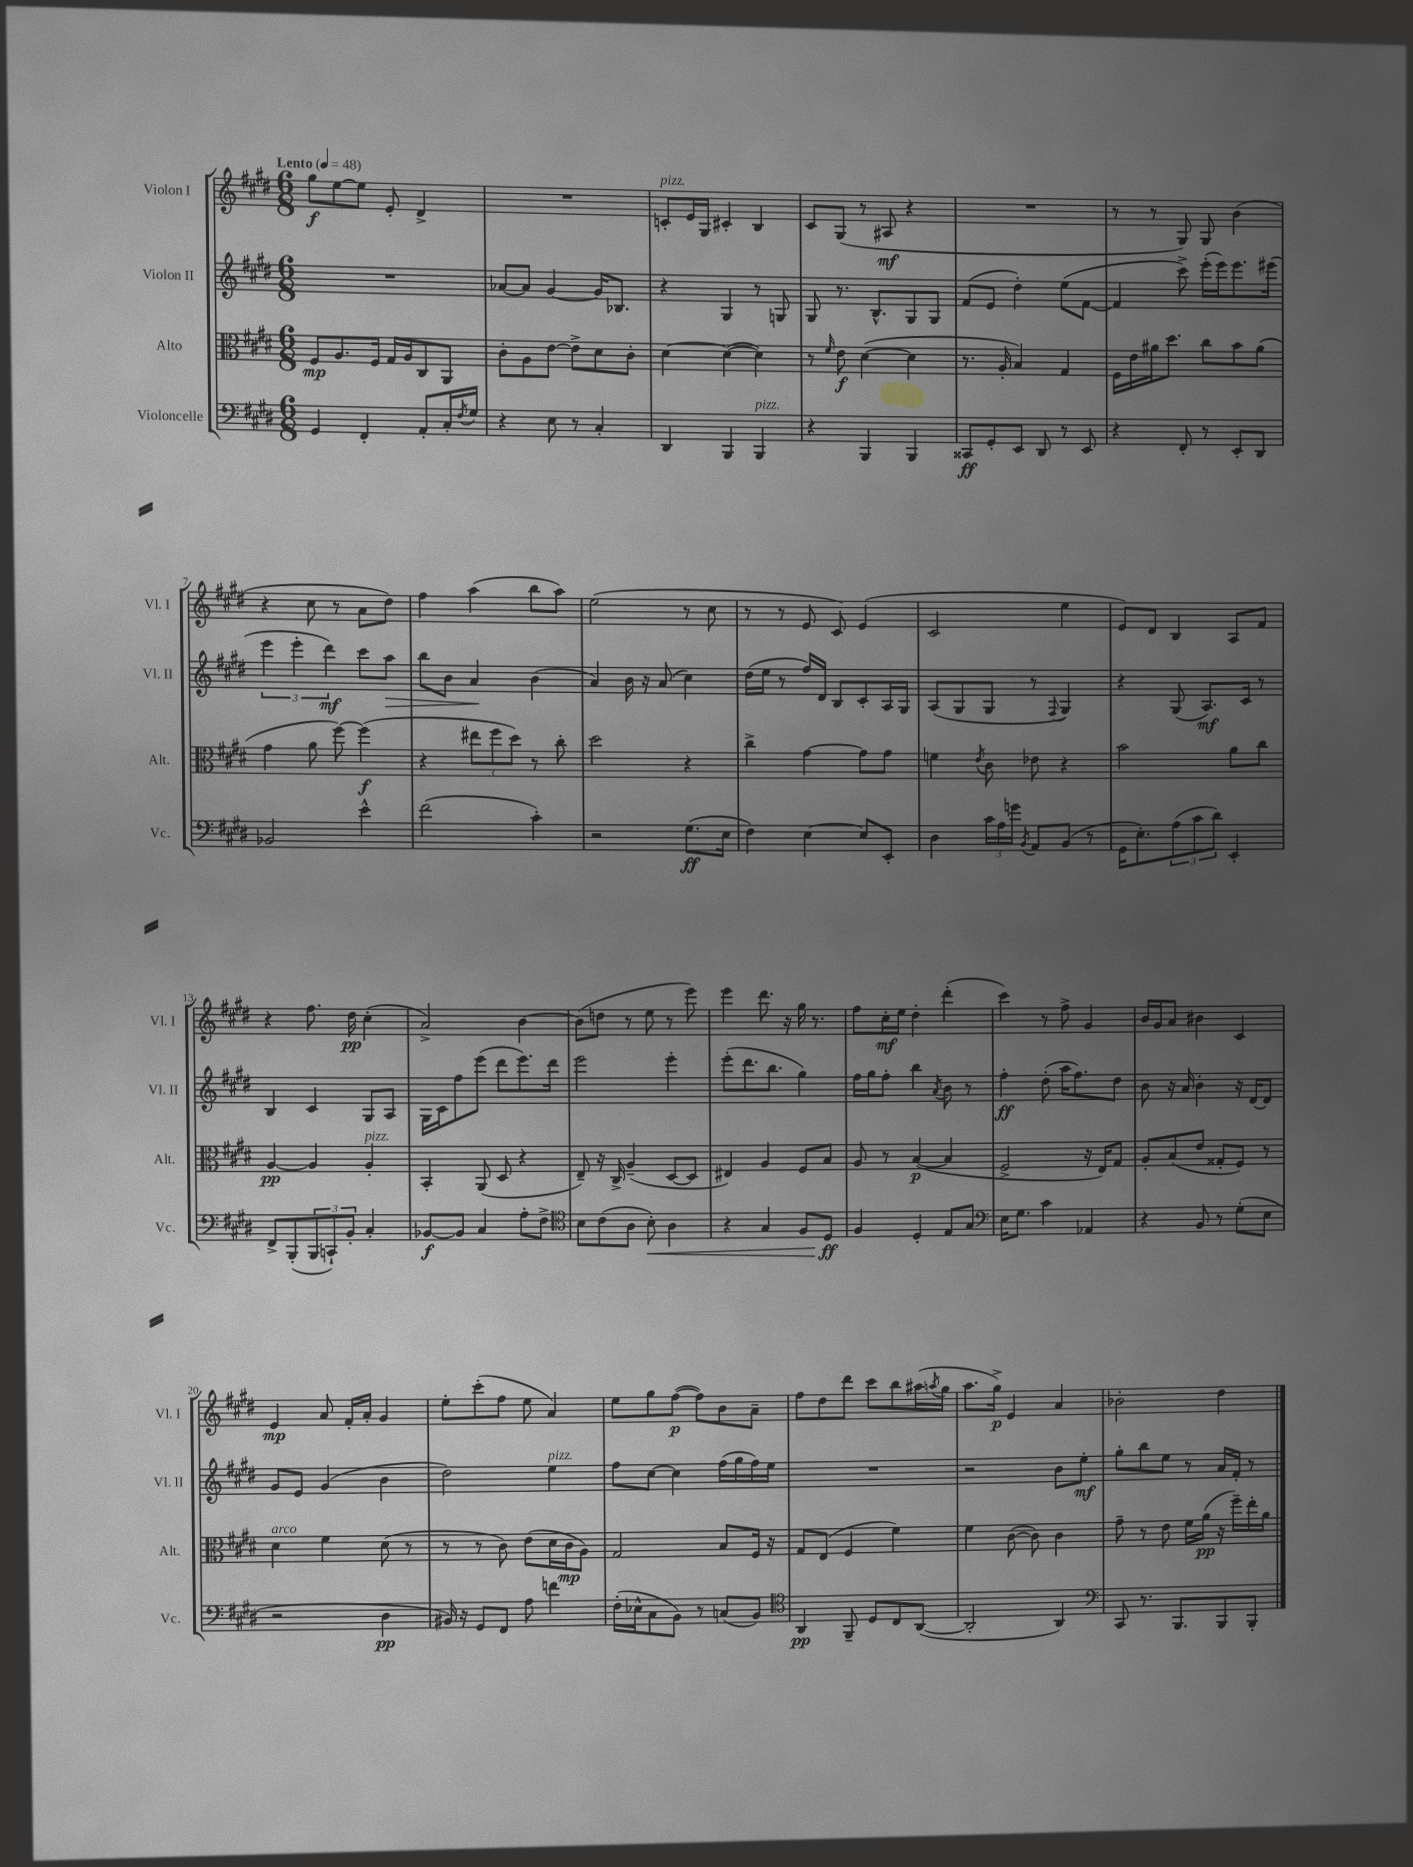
<<
\new StaffGroup <<
\new Staff = "s0" \with { instrumentName = "Violon I" shortInstrumentName = "Vl. I" } {
    \clef treble \key e \major \numericTimeSignature \time 6/8 \tempo "Lento" 4 = 48
    gis''8\f e''8~ e''8 e'8-. dis'4-> |
    R2. |
    c'8-.^\markup { \italic "pizz." } e'16 gis16 cis'4-. b4 |
    cis'8 gis8( r8 ais8\mf r4 |
    R2. |
    r8 r8 gis8) gis8 b'4( |
    r4 cis''8 r8 a'8 dis''8) |
    fis''4 a''4( b''8 a''8) |
    e''2( r8 cis''8 |
    r8 r8 e'8 cis'8) e'4( |
    cis'2 e''4 |
    e'8) dis'8 b4 a8 fis'8 |
    r4 fis''8. dis''16\pp cis''4-.( |
    a'2->) b'4~ |
    b'8( d''8 r8 e''8 r8 e'''8) |
    e'''4 dis'''8. r16 gis''16 r8. |
    fis''8 cis''16-.\mf e''16 dis''4-. dis'''4-.( |
    cis'''4) r8 fis''8-> gis'4 |
    b'16 gis'16 a'8 bis'4 cis'4 |
    e'4\mp a'8 fis'16-. a'16-. gis'4 |
    e''8-. cis'''8-.( fis''8 e''8 a'4) |
    e''8 gis''8 fis''8~\p( fis''8) b'8 a'8-- |
    fis''8 dis''8 dis'''8 cis'''8 b''8 ais''16( \acciaccatura { a''8 } gis''16 |
    a''8. gis''16->\p) e'4 a'4 |
    bes'2-. dis''4 \bar "|." |
}
\new Staff = "s1" \with { instrumentName = "Violon II" shortInstrumentName = "Vl. II" } {
    \clef treble \key e \major \numericTimeSignature \time 6/8
    R2. |
    aes'8~ aes'8 gis'4~ gis'16 bes8. |
    r4 gis4 r8 g8 |
    gis8 r8. b8.-^ gis8 gis8 |
    fis'8( e'8 dis''4-.) e''8( fis'8~ |
    fis'4 cis'''8->) e'''16-.( e'''16) e'''8. eis'''16( |
    \tuplet 3/2 { e'''4 e'''4-. dis'''4\mf) } cis'''8 a''8\> |
    b''8 b'8 a'4\! b'4( |
    a'4) b'16 r16 a'8( cis''4) |
    dis''16( e''16 r8 fis''16) dis'16 b8 cis'8-. a16 gis16 |
    a8( gis8 gis8 r8 \appoggiatura { fis8 } gis4) |
    r4 gis8( a8.\mf) cis'16 r8 |
    b4 cis'4 gis8 a8 |
    gis16 cis'16 fis''8 e'''8( dis'''8 e'''8.) dis'''16 |
    e'''2 e'''4-. |
    e'''8-.( dis'''8. b''8. gis''4) |
    fis''16 gis''16 fis''8-. b''4 \acciaccatura { a'8 } b'8 r8 |
    fis''4-.\ff dis''8-.( a''16 fis''8.) dis''8 |
    b'8 r16 a'16 b'4-. r16 dis'16~ dis'8 |
    gis'8 e'8 gis'4( b'4 |
    dis''2) e''4^\markup { \italic "pizz." } |
    fis''8 cis''8~ cis''4 fis''16( gis''16 fis''16) e''16 |
    R2. |
    r2 b'8 e''8-.\mf |
    gis''8-. b''8 e''8 r8 a'16 fis'16-. r8 \bar "|." |
}
\new Staff = "s2" \with { instrumentName = "Alto" shortInstrumentName = "Alt." } {
    \clef alto \key e \major \numericTimeSignature \time 6/8
    fis8\mp a8. fis16 gis16 a16 cis8 a,8 |
    cis'8-. a8 e'8~ e'8-> dis'8 cis'8-. |
    dis'4~ dis'4~( dis'4) |
    r8 \grace { fis'16 } e'8\f dis'4~( dis'4 |
    r8. a16-. b4) gis4 |
    fis16 e'16 ais'16 dis''8. cis''8 b'8 ais'8( |
    gis'4 a'8 fis''8~) fis''4\f( |
    r4 \tuplet 3/2 { eis''8 fis''8 dis''8) } r8 cis''8-. |
    dis''2 r4 |
    cis''4-> gis'4~ gis'8 gis'8 |
    f'4 \acciaccatura { e'8 } cis'8 ees'8 r4 |
    b'2 a'8 cis''8 |
    a4~\pp a4 a4-.^\markup { \italic "pizz." } |
    b,4-. a,8( dis8 r4 |
    e8--) r16 cis16-> a4--( dis8~ dis8 |
    eis4) a4 fis8 b8 |
    a8 r8 b4~\p( b4 |
    fis2-> r16 e16) gis8 |
    a8-. b8( e'8 gisis8-. fis8) r8 |
    dis'4^\markup { \italic "arco" } fis'4 dis'8( r8 |
    r8 r8 cis'8) e'8( dis'16 cis'16\mp a8) |
    gis2 b8 fis16 r16 |
    gis8 e8( fis4 fis'4) |
    fis'4 cis'8~( cis'8) cis'4 |
    gis'8-- r8 e'8 fis'16 a'16\pp( r16 fis''16--) e''16-. a'16 \bar "|." |
}
\new Staff = "s3" \with { instrumentName = "Violoncelle" shortInstrumentName = "Vc." } {
    \clef bass \key e \major \numericTimeSignature \time 6/8
    gis,4 fis,4-. a,8-. cis16-. \acciaccatura { fis8 } gis16 |
    r4 e8 r8 cis4-. |
    dis,4 b,,4 b,,4^\markup { \italic "pizz." } |
    r4 b,,4 b,,4 |
    cisis,8\ff gis,8-. e,8 dis,8 r8 e,8 |
    r4 fis,8-. r8 e,8-. dis,8 |
    bes,2 e'4-^ |
    fis'2( cis'4-.) |
    r2 gis8.\ff( e16 |
    fis4) e4~ e8 e,8-. |
    dis4 \tuplet 3/2 { cis'16 a16 g'16 } \acciaccatura { b,8 } a,8 b,8( r8 |
    gis,16 e8.-.) \tuplet 3/2 { a8( cis'8 dis'8) } e,4-. |
    fis,8-> b,,8-.( \tuplet 3/2 { b,,8 c,8-!) b,8-. } cis4-. |
    bes,8~\f bes,8 cis4 a8-. fis8-> |
    \clef tenor b8 cis'8( a8 b8-.\<) a4 |
    r4 gis4 fis8 dis8\ff\! |
    fis4 dis4-. e8 gis8 |
    \clef bass e16 gis8. cis'4 aes,4 |
    r4 b,8 r8 gis8-.( e8 |
    r2 dis4\pp |
    bis,16) r16 gis,8 fis,8 a8 f'4 |
    fis16-.( ees16-^ cis8 b,8) r8 c8( b,8) |
    \clef tenor a,4\pp fis,8-- dis8 cis8 a,8~( |
    a,2-. a,4) |
    \clef bass cis,8 r8. b,,8. b,,8 b,,8-. \bar "|." |
}
>>
>>
